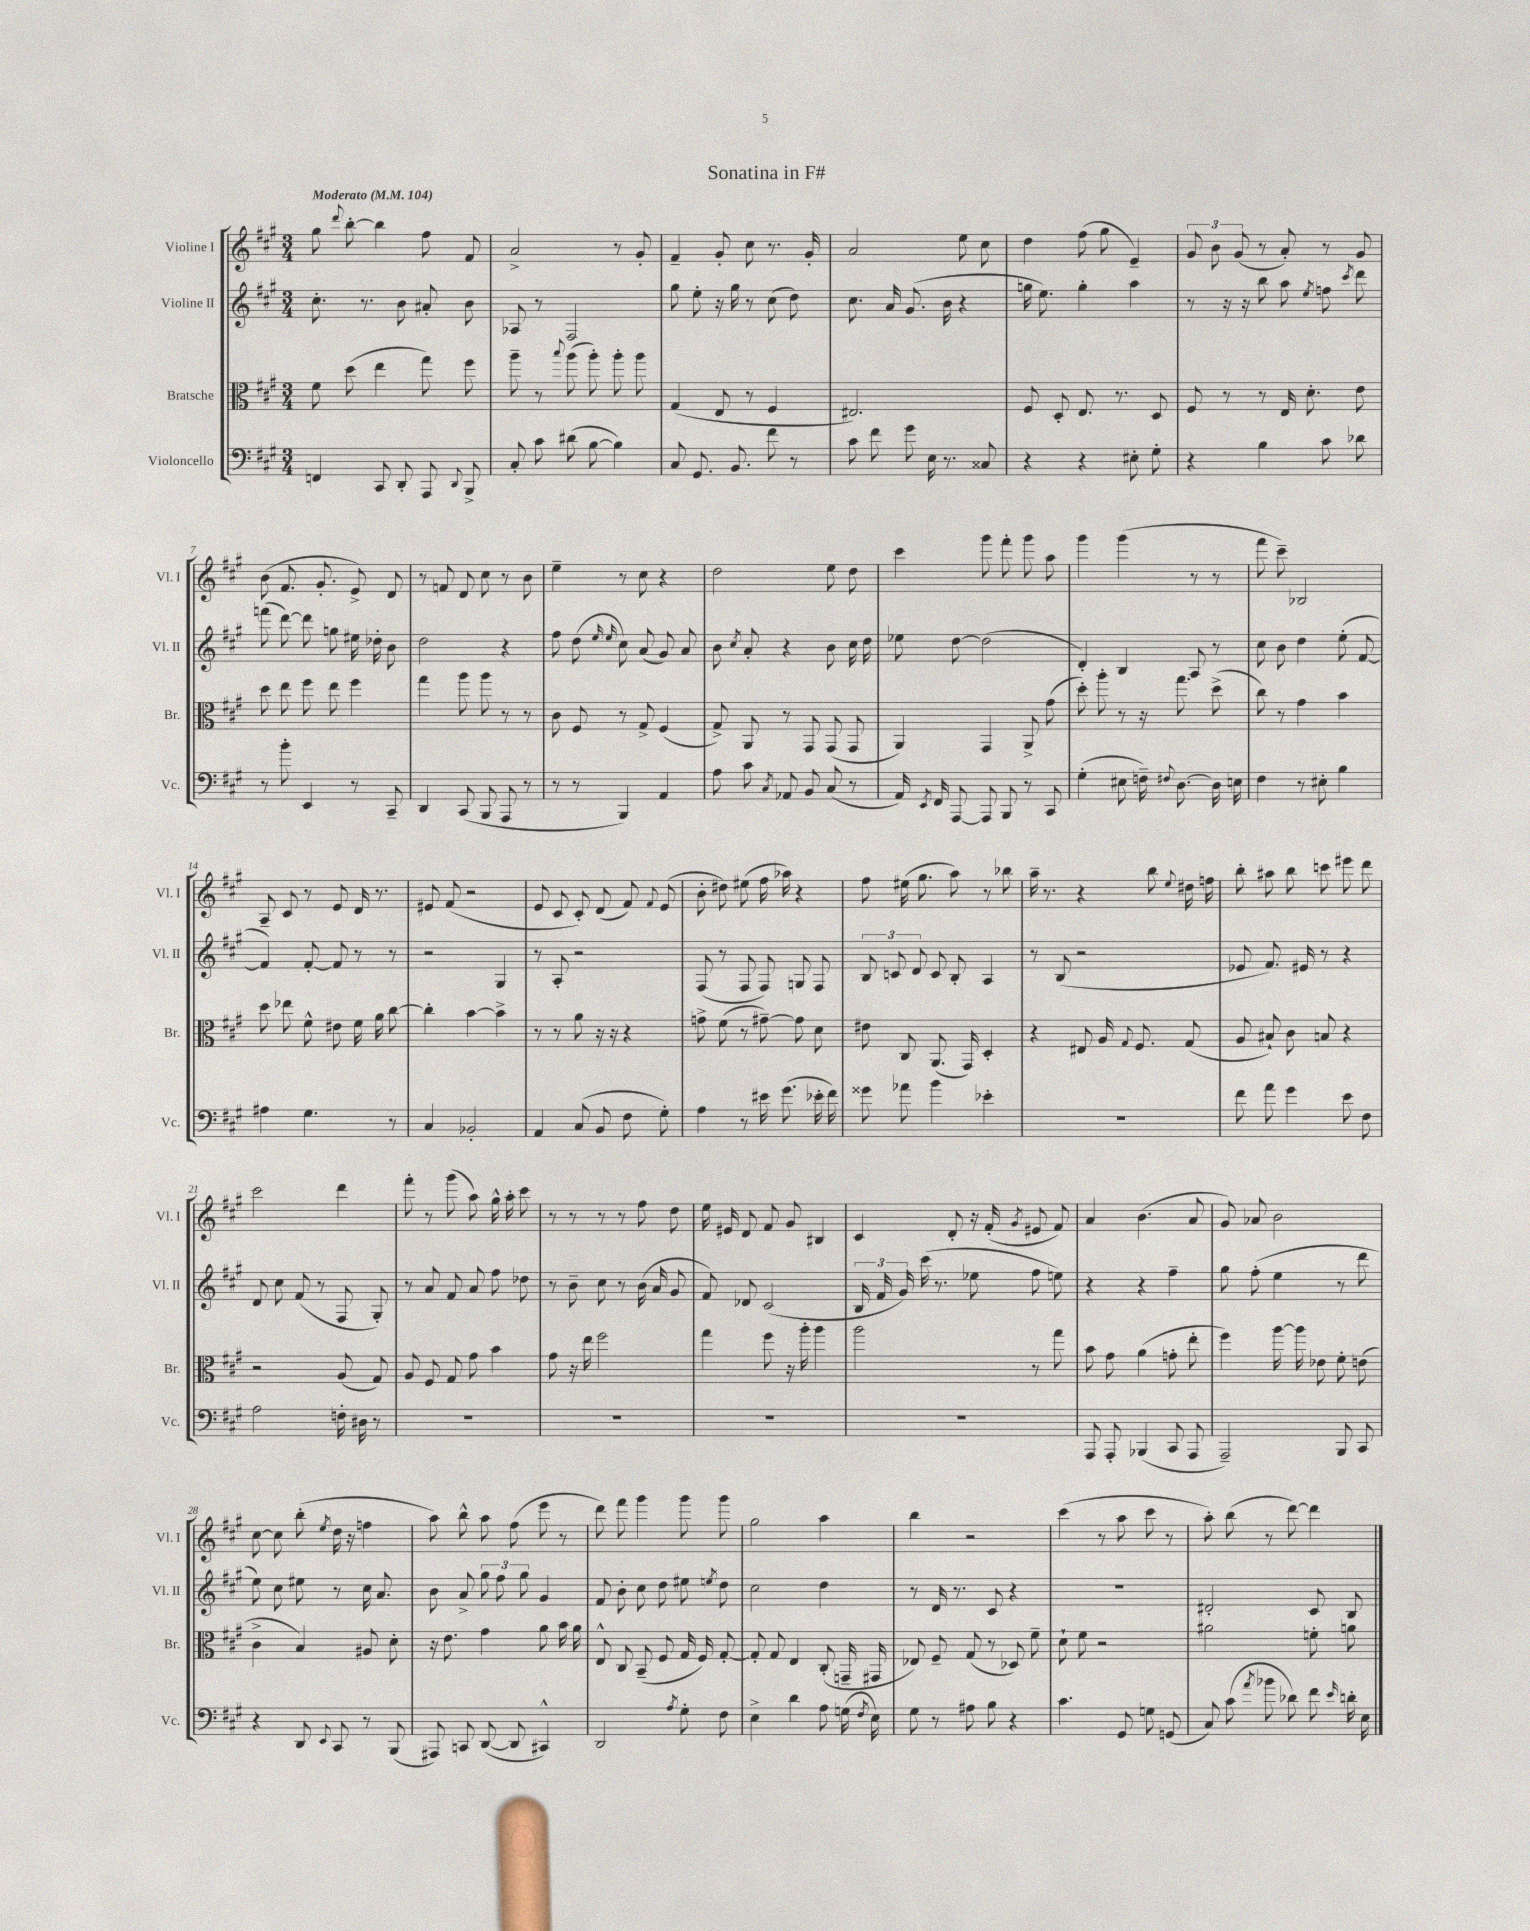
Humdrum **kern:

**kern	**kern	**kern	**kern
*staff4	*staff3	*staff2	*staff1
*clefF4	*clefC3	*clefG2	*clefG2
*k[f#c#g#]	*k[f#c#g#]	*k[f#c#g#]	*k[f#c#g#]
*M3/4	*M3/4	*M3/4	*M3/4
*MM104	*MM104	*MM104	*MM104
4FF	8f#	8.cc#'	8gg#
.	.	.	8qqddd
.	(8dd	.	[8bb'
.	.	8.r	.
8CC#	4ee	.	4bb]
8DD'	.	8b	.
8AAA	8gg#)	8a#'	8ff#
8qqDD	.	.	.
8BBB^	8ff#	8b	8f#
=	=	=	=
8C#'	8aa~	8A-	2a^
8c#	8r	8r	.
.	8qqbb	.	.
(8d#	(8aa	2F#	.
[8B	8aa')	.	.
4B])	8aa'	.	8r
.	8aa	.	8g#'
=	=	=	=
8C#	(4G#	8gg#	4f#~
8.GG#	.	8ee'	.
.	8E	16r	8g#'
8.BB	.	16gg#	.
.	8r	8r	8cc#
8f#	4F#	(8cc#	8.r
8r	.	8dd)	.
.	.	.	16g#'
=	=	=	=
8c#	2.E#)	8.cc#	2a
8f#	.	.	.
.	.	16a	.
8g#	.	(8.g#	.
16E	.	.	.
8.r	.	16b	.
.	.	4r	8ee
8C##	.	.	8cc#
=	=	=	=
4r	8F#	16gg	4dd
.	.	8.ee)	.
.	8D'	.	.
4r	8.E	4gg'	(8ff#
.	.	.	8gg#
.	8.r	.	.
8E#'	.	4aa	4e~)
8G#'	8D	.	.
=	=	=	=
4r	8F#	8r	12g#
.	.	.	12b
.	8r	16r	.
.	.	.	(12g#
.	.	16r	.
4B	8r	8bb	8r
.	16E	8aa	8a')
.	8.d'	.	.
.	.	8qee	.
8c#	.	8ff	8r
.	.	8qccc#	.
8d-	8e	8ddd	8g#
=	=	=	=
8r	8dd	(8fff	(8b
8b'	8ee	[8ddd)	8.f#
4EE	8ff#	8ddd]	.
.	.	.	8.g#'
.	8ee	8gg	.
8r	4ff#	16ee#	8e^)
.	.	16dd-'	.
8CC#~	.	8b	8d
=	=	=	=
4DD	4gg#	2dd	8r
.	.	.	8f
(8CC#	8aa	.	8d
8BBB	8aa	.	8cc#
8AAA	8r	4r	8r
8r	8r	.	8b
=	=	=	=
8r	8c#	8ff#	4ee~
8r	8F#	(8dd	.
.	.	16qqee	.
.	.	16qqee	.
4BBB)	8r	8cc#)	8r
.	8G#^	(8a	8cc#
4AA	(4F#	8g#)	4r
.	.	8a	.
=	=	=	=
8A	8G#^)	8b	2dd
.	.	8qcc#	.
8c#	8AA	8a'	.
8qC#	.	.	.
8AA-	8r	4r	.
8BB	8GG#	.	.
(8C#	(8GG#	8b	8ee
8r	8GG#	16cc#	8dd
.	.	16dd	.
=	=	=	=
16AA)	4AA)	8ee-	4ccc#
8qEE	.	.	.
16FF#	.	.	.
[8AAA	.	[8dd	.
8AAA]	4GG#	(2dd]	8ggg#
8BBB	.	.	8fff#'
8r	8AA^	.	8ggg#
8CC#	(8g#	.	8aa
=	=	=	=
(4G#'	8dd')	4d')	4ggg#
.	8aa'	.	.
8E#	8r	4B	(4ggg#
16F~)	16r	.	.
8qqF#	.	.	.
[8.D	8.gg#	.	.
.	.	8A	8r
16D]	(8dd^	8r	8r
16E	.	.	.
=	=	=	=
4F#	8cc#)	8cc#	8fff#
.	8r	8b	8ccc#~)
8r	4g#	4dd	2B-
8E#'	.	.	.
4B	4b	(8ee'	.
.	.	[8f#	.
=	=	=	=
4A#	8dd	4f#])	8A~
.	8ee-	.	8c#
4.G#	8f#^^	[8f#'	8r
.	8e#	8f#]	8e
.	16f#	8r	16d
.	16a	.	8.r
8r	[8cc#	8r	.
=	=	=	=
4C#	4cc#']	2r	8e#
.	.	.	(8f#
2BB-'	[4b	.	2r
.	4b^]	4G#	.
=	=	=	=
4AA	8r	8r	8e
.	8r	8A'	8c#
(8C#	8a	2r	8c#')
8BB	16r	.	(8d
.	16r	.	.
8F#	4r	.	8f#)
.	.	.	8qqf#
8G#')	.	.	(8e
=	=	=	=
4A	8g^	(8F#	8b'
.	(8f#	8r	8dd#)
8r	8r	8F#	(8ee#
16e#	[8g#~)	8F#)	16ff#
(8.g#	.	.	16aa-)
.	8g#]	8G	4r
16e-'	8d	8F#	.
16f#)	.	.	.
=	=	=	=
8g##	8e#	12B	8ff#
.	.	12c	.
8a-	8C#	.	(16ee#
.	.	12d	.
.	.	.	8.gg#
4b	(8.AA	8c	.
.	.	8B'	8aa)
.	16GG#)	.	.
4e-'	4D'	4A	8r
.	.	.	8bb-
=	=	=	=
2.r	4r	8r	16aa~
.	.	.	8.r
.	.	(8B	.
.	8E#	2r	4r
.	16A	.	.
.	8qqG#	.	.
.	8.F#	.	.
.	.	.	8bb
.	.	.	8qqee
.	(8G#	.	16dd#
.	.	.	16ff
=	=	=	=
8f#	8A	8e-	8bb'
8a	8B#`)	8.f#)	8aa#
4g#	8c#	.	8bb
.	.	16e#	.
.	8B	8r	8ccc
8e	4r	4r	8eee#
8F#	.	.	8ddd
=	=	=	=
2A	2r	8d	2ccc#
.	.	8cc#	.
.	.	(8f#	.
.	.	8r	.
16F'	(8A	8F#	4ddd
16D#	.	.	.
8r	8G#)	8G#')	.
=	=	=	=
2.r	8A	8r	8fff#'
.	8F#	8a	8r
.	8G#	8f#	(8ggg#
.	8g#	8a	8aa)
.	4b	8ff#	16gg#^^
.	.	.	16aa'
.	.	8dd-	8ccc#
=	=	=	=
2.r	8g#	8r	8r
.	16r	8b~	8r
.	16ee	.	.
.	2ff#	8cc#	8r
.	.	8r	8r
.	.	(16b	8ff#
.	.	16a	.
.	.	8g#	8dd
=	=	=	=
2.r	4gg#	8f#)	16ee
.	.	.	16e#
.	.	8d-	8d
.	8ff#	(2c#	8f#
.	16r	.	8g#
.	16aa'	.	.
.	4aa	.	4B#
=	=	=	=
2.r	2aa	24B	4c#
.	.	24f#	.
.	.	24g#)	.
.	.	(16ccc#	.
.	.	8.r	.
.	.	.	8d'
.	.	8ee-	16r
.	.	.	(16f#'
.	.	.	8qg#
.	8r	8ff#	8e#
.	8gg#	8ee)	8f#)
=	=	=	=
8AAA	8b	4r	4a
8AAA'	8g#	.	.
(4BBB-	(4a	4r	(4.b
8CC#	8g'	4ff#~	.
8AAA	8ee'	.	8a
=	=	=	=
2AAA~)	4ff#)	8gg#	8g#)
.	.	(8ff#'	8a-
.	[16aa	4ee	2b
.	16aa]	.	.
.	8e-	.	.
8BBB	8f#'	8r	.
8CC#	(8e	8ddd	.
=	=	=	=
4r	4c#^	8ee)	[8cc#
.	.	8cc#	8cc#]
8DD	4B)	8ee#	(8bb'
8qqEE	.	.	8qee
8CC#	.	8r	16dd
.	.	.	16r
8r	8A#	16cc#	4ff
.	.	8.a	.
(8BBB	8d'	.	.
=	=	=	=
8AAA#)	16r	8b	8aa)
.	8.e	.	.
8CC	.	8a^	8bb^^
([8DD	4g#	12gg#	8aa
.	.	12ff#	.
8DD]	.	.	(8ff#
.	.	12gg#	.
4CC#^^)	8a	4g#	8eee
.	16b	.	8r
.	16a	.	.
=	=	=	=
2DD	8E^^	8f#	8ddd)
.	8C#	8b'	8fff#
.	(8BB~	8cc#	4ggg#
.	8F#	8dd	.
8qA	.	.	.
8G#'	16G#	8ee#	8ggg#
.	16F#)	.	.
.	.	8qee	.
8F#	[8G#'	8dd	8ggg#
=	=	=	=
4E^	8G#']	2cc#	2gg#
.	8G#	.	.
4d	4E	.	.
8A	(8C#'	4dd	4aa
(16G	16GG~	.	.
8qF#	.	.	.
16E)	16GG#	.	.
=	=	=	=
8G#	8E-)	8r	4bb
8r	8F#~	16d	.
.	.	8.r	.
8A#	(8G#	.	2r
8B	8r	8c#	.
4r	8D-)	4r	.
.	8f#~	.	.
=	=	=	=
4.c#	8d`	2.r	(4ccc#
.	8f#	.	.
.	2r	.	8r
8GG#	.	.	8aa
8G	.	.	8ccc#
(8GG	.	.	8r
=	=	=	=
8C#)	2a#	2d#'	8aa')
(8c#	.	.	(8bb
8qa	.	.	.
8b-	.	.	8r
8d-)	.	.	[8ddd)
8f#	8f'	8c#	4ddd]
16qqe	.	.	.
16d'	8a	8B	.
16E	.	.	.
==	==	==	==
*-	*-	*-	*-
